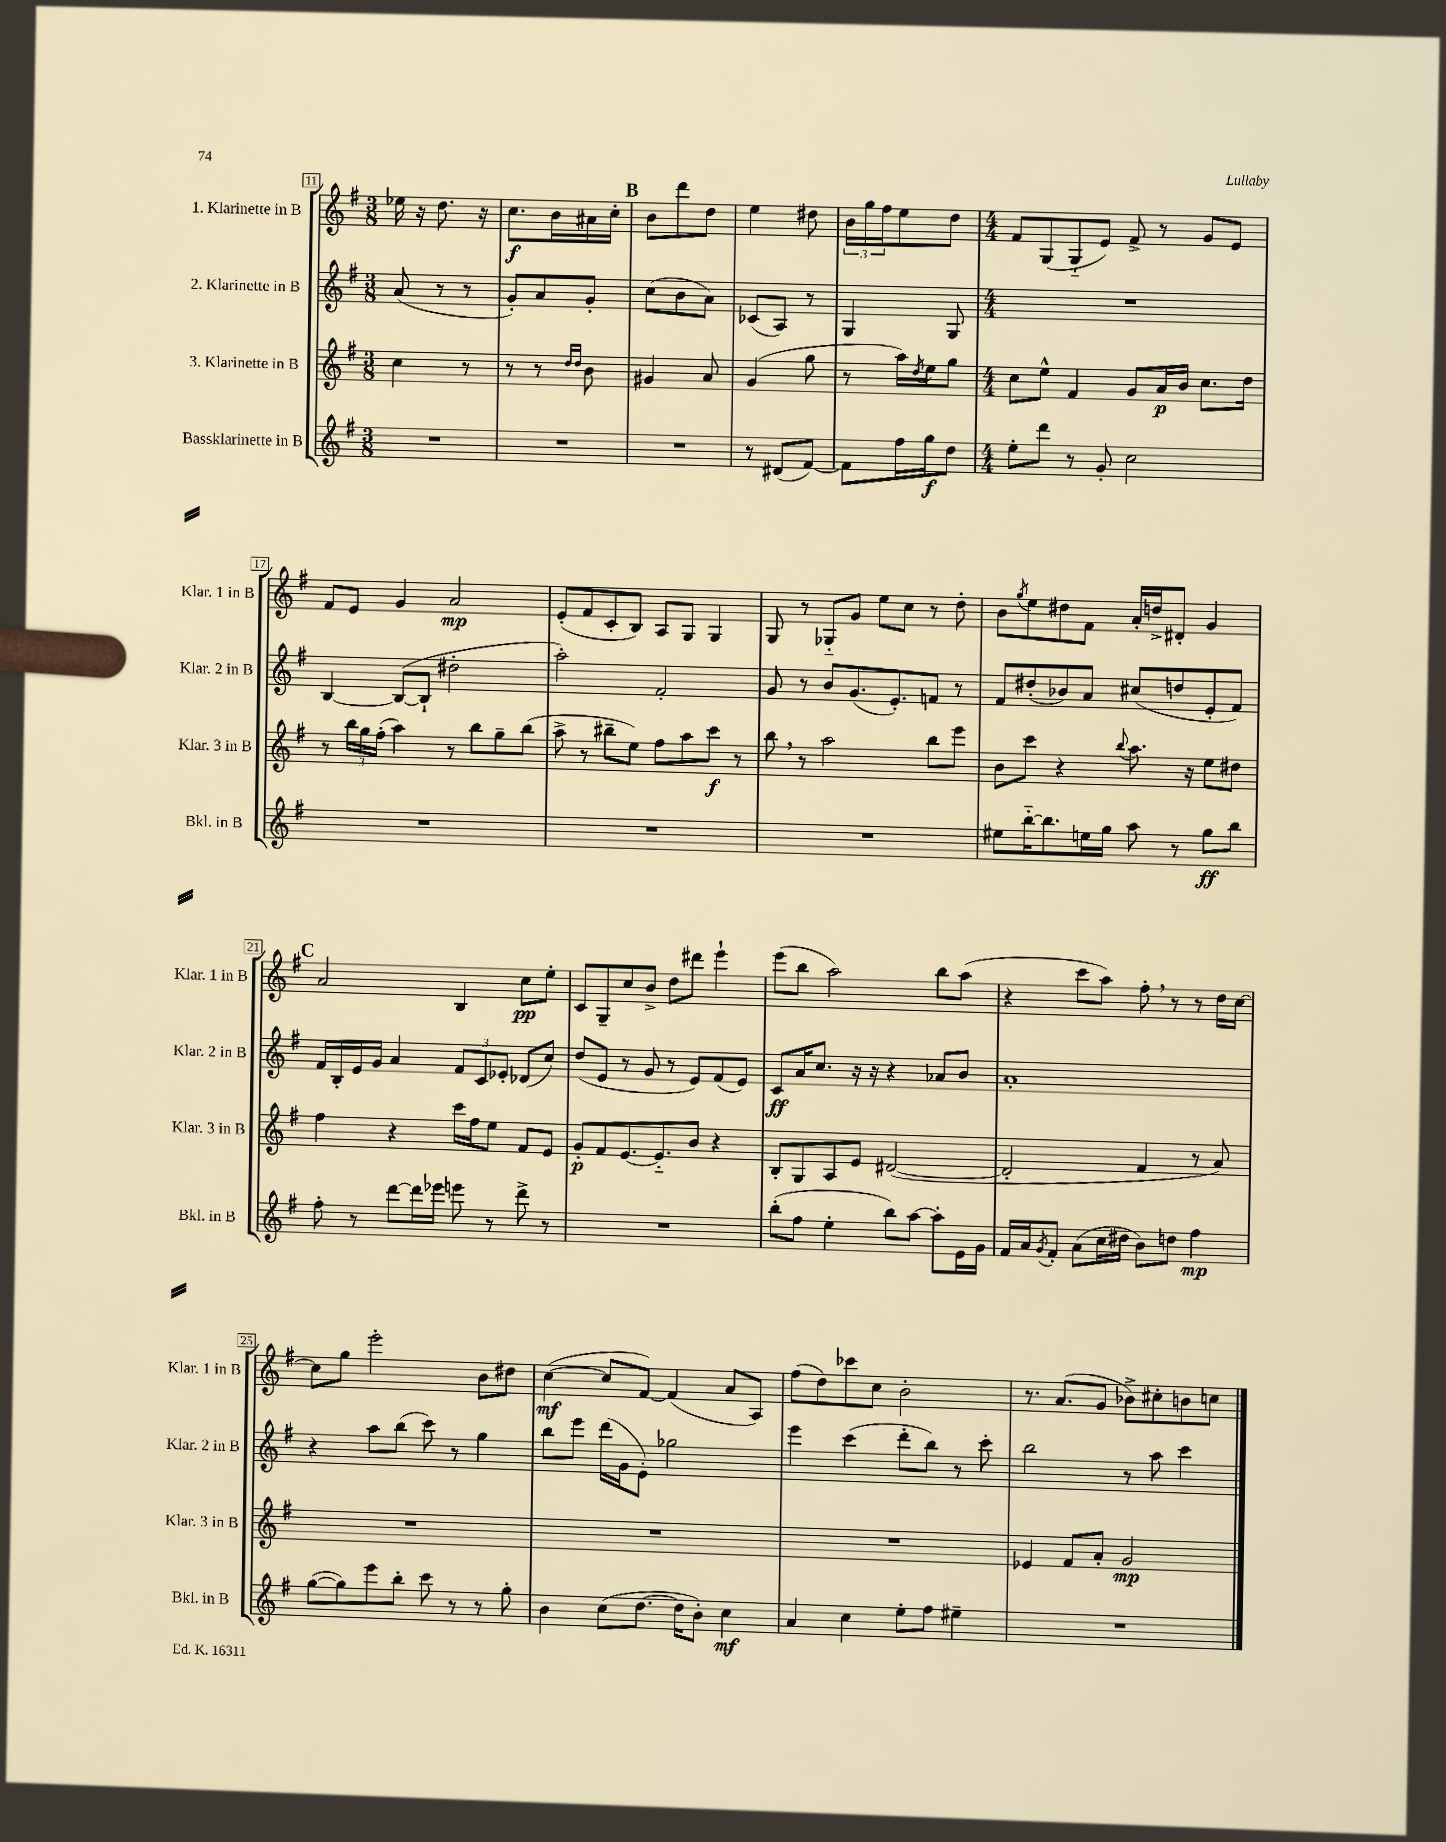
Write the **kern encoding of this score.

**kern	**dynam	**kern	**dynam	**kern	**dynam	**kern	**dynam
*part4	*part4	*part3	*part3	*part2	*part2	*part1	*part1
*staff4	*staff4	*staff3	*staff3	*staff2	*staff2	*staff1	*staff1
*I"Bassklarinette in B	*	*I"3. Klarinette in B	*	*I"2. Klarinette in B	*	*I"1. Klarinette in B	*
*I'Bkl. in B	*	*I'Klar. 3 in B	*	*I'Klar. 2 in B	*	*I'Klar. 1 in B	*
*clefG2	*	*clefG2	*	*clefG2	*	*clefG2	*
*k[f#]	*	*k[f#]	*	*k[f#]	*	*k[f#]	*
*M3/8	*	*M3/8	*	*M3/8	*	*M3/8	*
=11	=11	=11	=11	=11	=11	=11	=11
4.r	.	4cc\	.	(8a/	.	16ee-X\	.
.	.	.	.	.	.	16r	.
.	.	.	.	8r	.	8.dd\	.
.	.	8r	.	8r	.	.	.
.	.	.	.	.	.	16r	.
=12	=12	=12	=12	=12	=12	=12	=12
4.r	.	8r	.	8g'/L)	.	8.cc\L	f
.	.	8r	.	8a/	.	.	.
.	.	.	.	.	.	16b\L	.
.	.	16qqdd/LL	.	.	.	.	.
.	.	16qqdd/JJ	.	.	.	.	.
.	.	8b\	.	8g'/J	.	16a#X\	.
.	.	.	.	.	.	16cc'\JJ	.
!!LO:REH:place=s1:t=B
=13	=13	=13	=13	=13	=13	=13	=13
4.r	.	4g#X/	.	(8cc\L	.	8b\L	.
.	.	.	.	8b\	.	8ddd\	.
.	.	8a/	.	8a\J)	.	8dd\J	.
=14	=14	=14	=14	=14	=14	=14	=14
8r	.	(4g/	.	(8c-X/L	.	4ee\	.
(8d#X/L	.	.	.	8A/J)	.	.	.
[8f#/J)	.	8gg\	.	8r	.	8dd#X\	.
=15	=15	=15	=15	=15	=15	=15	=15
8f#\L]	.	8r	.	4G/	.	24b\LL	.
.	.	.	.	.	.	24gg\	.
.	.	.	.	.	.	24ff#\J	.
16ff#\L	.	16aa\LL)	.	.	.	8ee\	.
.	.	8qdd/	.	.	.	.	.
16gg\J	f	16ee\J	.	.	.	.	.
8dd\J	.	8gg\J	.	8G/	.	8dd\J	.
=16	=16	=16	=16	=16	=16	=16	=16
*M4/4	*	*M4/4	*	*M4/4	*	*M4/4	*
8ee'\L	.	8cc\L	.	1r	.	8f#/L	.
8ddd\J	.	8ee^^\J	.	.	.	(8G/	.
8r	.	4f#/	.	.	.	8G/	.
8g'/	.	.	.	.	.	8e/J)	.
2cc\	.	8g/L	.	.	.	8f#^/	.
.	.	16a/L	p	.	.	8r	.
.	.	16b/JJ	.	.	.	.	.
.	.	8.cc\L	.	.	.	8g/L	.
.	.	.	.	.	.	8e/J	.
.	.	16dd\Jk	.	.	.	.	.
!!LO:LB:g=z
=17	=17	=17	=17	=17	=17	=17	=17
1r	.	8r	.	[4B/	.	8f#/L	.
.	.	24bb\LL	.	.	.	8e/J	.
.	.	24gg\	.	.	.	.	.
.	.	(24ff#'\JJ	.	.	.	.	.
.	.	4aa\)	.	(8B/L_	.	4g/	.
.	.	.	.	8B`/J]	.	.	.
.	.	8r	.	2dd#X'\	.	2a/	mp
.	.	8bb\L	.	.	.	.	.
.	.	8gg~\	.	.	.	.	.
.	.	(8bb\J	.	.	.	.	.
=18	=18	=18	=18	=18	=18	=18	=18
1r	.	8aa^\	.	2aa'\)	.	(8e'/L	.
.	.	8r	.	.	.	8f#/	.
.	.	8bb#X~\L	.	.	.	8c'/	.
.	.	8ee\J)	.	.	.	8B/J)	.
.	.	8ff#\L	.	2f#'/	.	8A/L	.
.	.	8aa\	.	.	.	8G/J	.
.	.	8ccc\J	f	.	.	4G/	.
.	.	8r	.	.	.	.	.
=19	=19	=19	=19	=19	=19	=19	=19
1r	.	8bb,\	.	8g/	.	8G/	.
.	.	8r	.	8r	.	8r	.
.	.	2aa\	.	8b/L	.	8G-X/L	.
.	.	.	.	(8.g/	.	8g/J	.
.	.	.	.	.	.	8ee\L	.
.	.	.	.	8.e'/)	.	.	.
.	.	.	.	.	.	8cc\J	.
.	.	8bb\L	.	8fn/J	.	8r	.
.	.	8eee\J	.	8r	.	8dd'\	.
=20	=20	=20	=20	=20	=20	=20	=20
8ee#X\L	.	8b\L	.	8f#/L	.	8b\L	.
.	.	.	.	.	.	8qgg/	.
[16bb\K	.	8ccc\J	.	(8dd#X'/	.	8ee\	.
8.bb\]	.	.	.	.	.	.	.
.	.	4r	.	8b-X/)	.	8dd#X\	.
16een\L	.	.	.	8a/J	.	8f#\J	.
16gg\JJ	.	.	.	.	.	.	.
.	.	8qqbb/	.	.	.	.	.
8aa\	.	8.aa\	.	(8cc#X/L	.	16a'/LL	.
.	.	.	.	.	.	16ddn^/J	.
8r	.	.	.	8ddn/	.	8d#X'/J	.
.	.	16r	.	.	.	.	.
8gg\L	ff	8ee\L	.	8e'/	.	4g/	.
8bb\J	.	8dd#X\J	.	8f#/J)	.	.	.
!!LO:LB:g=z
!!LO:REH:place=s1:t=C
=21	=21	=21	=21	=21	=21	=21	=21
8ff#'\	.	4ff#\	.	16f#/LL	.	2a/	.
.	.	.	.	16B'/	.	.	.
8r	.	.	.	16e/	.	.	.
.	.	.	.	16g/JJ	.	.	.
[8ddd\L	.	4r	.	4a/	.	.	.
16ddd\L]	.	.	.	.	.	.	.
16eee-X\JJ	.	.	.	.	.	.	.
8eeen\	.	16ccc\LL	.	12f#/L	.	4B/	.
.	.	16ff#\J	.	.	.	.	.
.	.	.	.	12c/	.	.	.
8r	.	8ee\J	.	.	.	.	.
.	.	.	.	12e-X'/J	.	.	.
8ddd^\	.	8f#/L	.	(8d-X/L	.	8cc\L	pp
8r	.	8e/J	.	8cc/J)	.	8ee'\J	.
=22	=22	=22	=22	=22	=22	=22	=22
1r	.	8g'/L	p	(8dd/L	.	8c/L	.
.	.	8f#/	.	8e/J	.	8G~/	.
.	.	[8.e/	.	8r	.	8cc/	.
.	.	.	.	8g/	.	8b^/J	.
.	.	8.e/]	.	.	.	.	.
.	.	.	.	8r	.	8dd\L	.
.	.	8b/J	.	8e/L)	.	8ddd#X\J	.
.	.	4r	.	(8f#/	.	4eee`\	.
.	.	.	.	8e/J)	.	.	.
=23	=23	=23	=23	=23	=23	=23	=23
(8bb'\L	.	8B'/L	.	8c/L	ff	(8eee\L	.
8ff#\J	.	8G/	.	16a/K	.	8bb\J	.
.	.	.	.	8.cc/J	.	.	.
4ee'\	.	8A/	.	.	.	2aa\)	.
.	.	8e/J	.	16r	.	.	.
.	.	.	.	16r	.	.	.
8bb\L)	.	([2d#X/	.	4r	.	.	.
[8aa\J	.	.	.	.	.	.	.
8aa'\L]	.	.	.	8a-X/L	.	8bb\L	.
16e\L	.	.	.	8b/J	.	(8aa\J	.
16g\JJ	.	.	.	.	.	.	.
=24	=24	=24	=24	=24	=24	=24	=24
16f#/LL	.	2d#'/]	.	1a'	.	4r	.
16a/J	.	.	.	.	.	.	.
8qg/	.	.	.	.	.	.	.
8f#'/J	.	.	.	.	.	.	.
(8a\L	.	.	.	.	.	8ccc\L	.
16cc\L	.	.	.	.	.	8aa\J)	.
16dd#X\JJ	.	.	.	.	.	.	.
8b\L)	.	4f#/	.	.	.	8ff#',\	.
8ddn\J	.	.	.	.	.	8r	.
4ff#\	mp	8r	.	.	.	8r	.
.	.	8a/)	.	.	.	16dd\LL	.
.	.	.	.	.	.	[16cc\JJ	.
!!LO:LB:g=z
=25	=25	=25	=25	=25	=25	=25	=25
([8gg\L	.	1r	.	4r	.	8cc\L]	.
8gg\])	.	.	.	.	.	8gg\J	.
8eee\	.	.	.	8aa\L	.	2eee'\	.
8bb'\J	.	.	.	(8bb\J	.	.	.
8ccc\	.	.	.	8ccc\)	.	.	.
8r	.	.	.	8r	.	.	.
8r	.	.	.	4gg\	.	8b\L	.
8gg'\	.	.	.	.	.	8dd#X\J	.
=26	=26	=26	=26	=26	=26	=26	=26
4b\	.	1r	.	8bb\L	.	([4cc\	mf
.	.	.	.	8eee\J	.	.	.
(8cc\L	.	.	.	(16ddd\LL	.	8cc/L]	.
.	.	.	.	16g\J	.	.	.
[8.dd\J	.	.	.	8e'\J)	.	[8f#/J)	.
.	.	.	.	2gg-X\	.	(4f#/]	.
16dd\KL]	.	.	.	.	.	.	.
8b'\J)	.	.	.	.	.	.	.
4cc\	mf	.	.	.	.	8a/L	.
.	.	.	.	.	.	8A/J)	.
=27	=27	=27	=27	=27	=27	=27	=27
4a/	.	1r	.	4eee\	.	(8ff#\L	.
.	.	.	.	.	.	8dd\)	.
4cc\	.	.	.	(4ccc\	.	8ccc-X\	.
.	.	.	.	.	.	8cc\J	.
8ee'\L	.	.	.	8ddd'\L	.	2b'\	.
8ff#\J	.	.	.	8bb\J)	.	.	.
4ee#X~\	.	.	.	8r	.	.	.
.	.	.	.	8ccc'\	.	.	.
=28	=28	=28	=28	=28	=28	=28	=28
1r	.	4e-X/	.	2bb\	.	8.r	.
.	.	.	.	.	.	(8.a/L	.
.	.	8f#/L	.	.	.	.	.
.	.	8a'/J	.	.	.	8g/J	.
.	.	2g/	mp	8r	.	8b-X^\L)	.
.	.	.	.	8aa\	.	8cc#X'\	.
.	.	.	.	4ccc\	.	8bn\	.
.	.	.	.	.	.	8ccn\J	.
==	==	==	==	==	==	==	==
*-	*-	*-	*-	*-	*-	*-	*-
